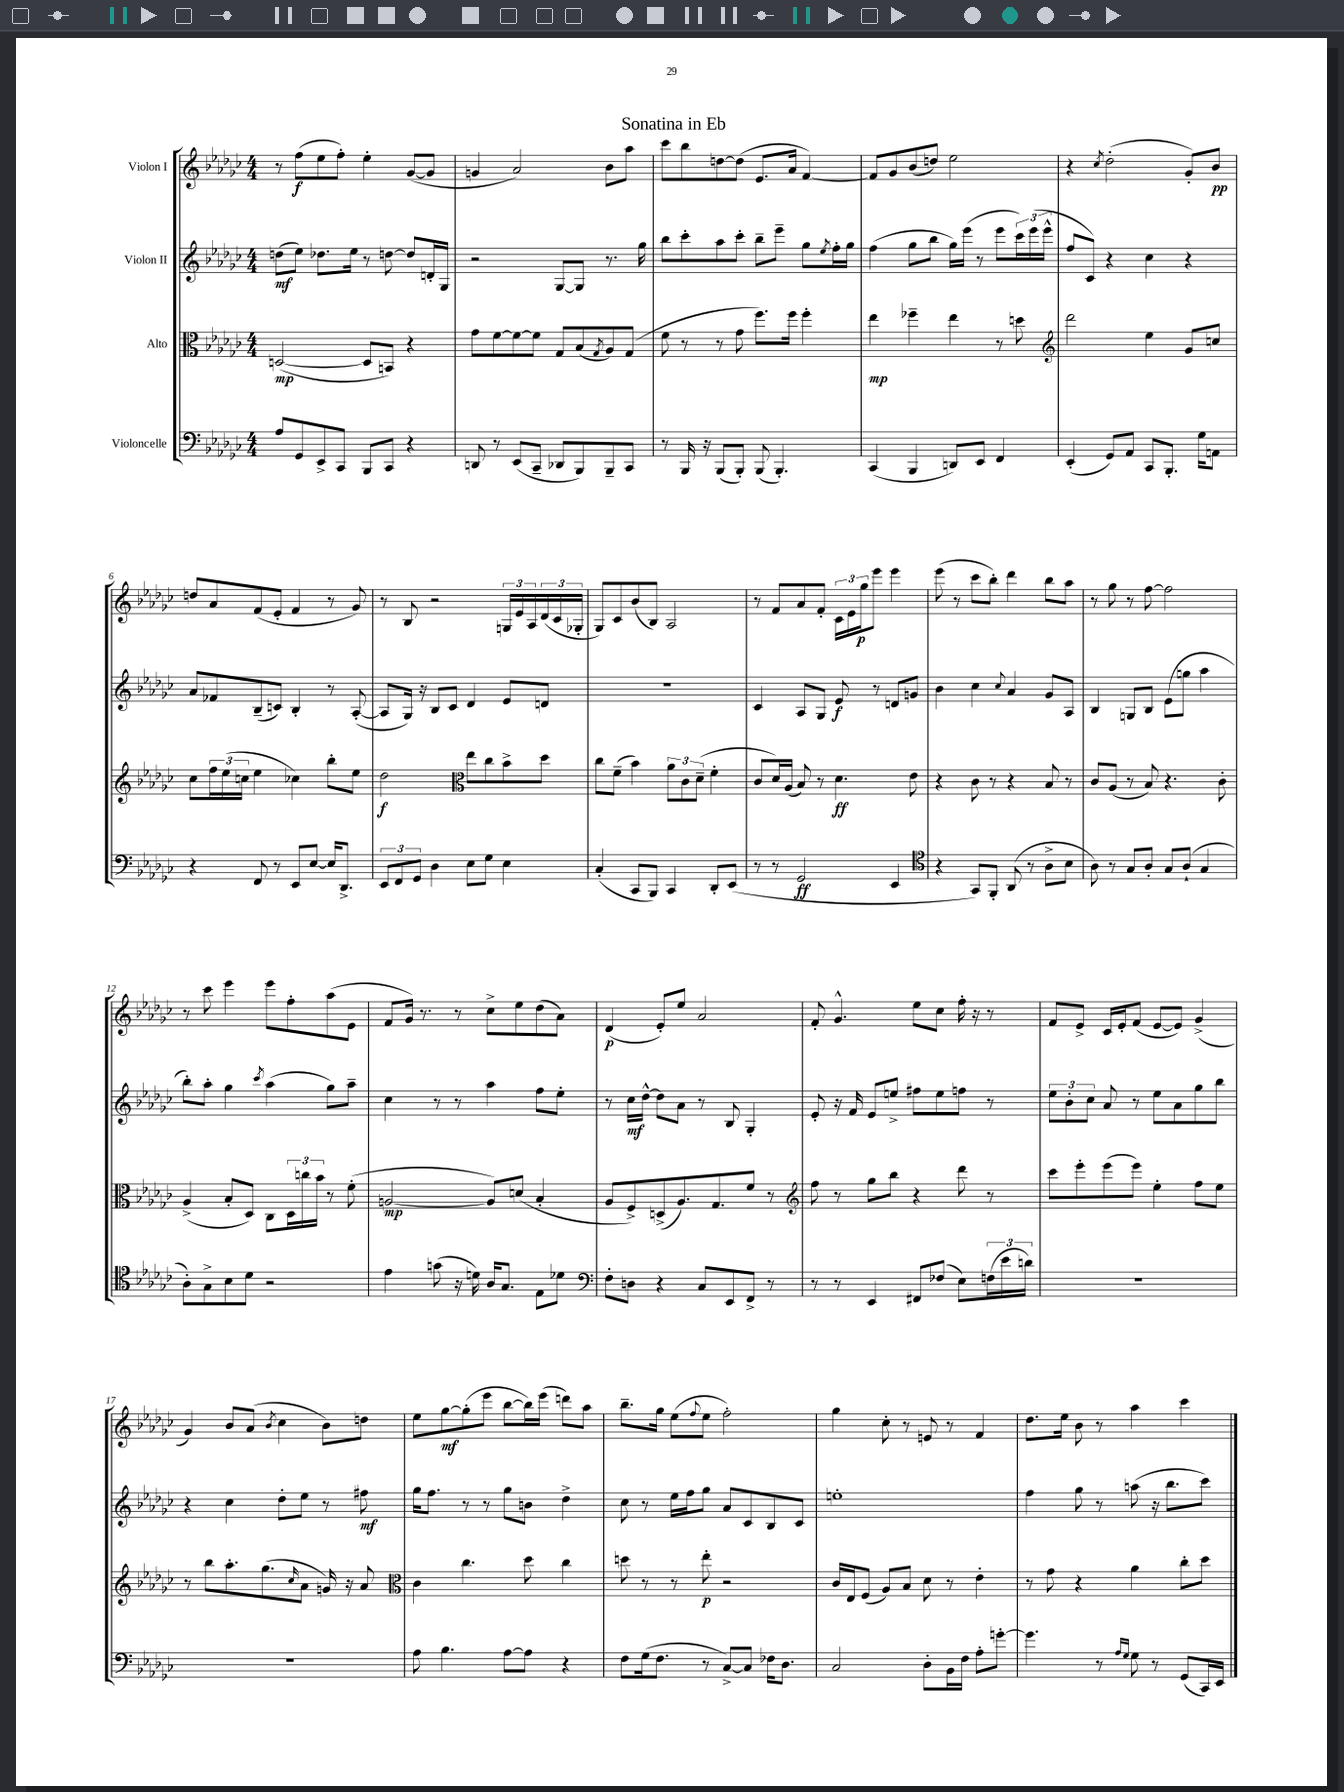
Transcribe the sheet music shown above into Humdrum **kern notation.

**kern	**dynam	**kern	**dynam	**kern	**dynam	**kern	**dynam
*part4	*part4	*part3	*part3	*part2	*part2	*part1	*part1
*staff4	*staff4	*staff3	*staff3	*staff2	*staff2	*staff1	*staff1
*I"Violoncelle	*	*I"Alto	*	*I"Violon II	*	*I"Violon I	*
*clefF4	*	*clefC3	*	*clefG2	*	*clefG2	*
*k[b-e-a-d-g-c-]	*	*k[b-e-a-d-g-c-]	*	*k[b-e-a-d-g-c-]	*	*k[b-e-a-d-g-c-]	*
*M4/4	*	*M4/4	*	*M4/4	*	*M4/4	*
=1	=1	=1	=1	=1	=1	=1	=1
8A-/L	.	([2Dn/	mp	(8ddn\L	mf	8r	.
8GG-/	.	.	.	8ee-\J)	.	(8ff\L	f
8EE-^/	.	.	.	8.dd-X\L	.	8ee-\	.
8CC-/J	.	.	.	.	.	8ff'\J)	.
.	.	.	.	16ee-\Jk	.	.	.
8BBB-/L	.	8D/L]	.	8r	.	4ee-'\	.
8CC-/J	.	8BBn/J)	.	[8ddn\	.	.	.
4r	.	4r	.	8dd/L]	.	([8g-/L	.
.	.	.	.	16dn'/L	.	8g-/J]	.
.	.	.	.	16G-/JJ	.	.	.
=2	=2	=2	=2	=2	=2	=2	=2
8DDn/	.	8g-\L	.	2r	.	4gn/	.
8r	.	[8f\	.	.	.	.	.
(8EE-/L	.	8f\_	.	.	.	2a-/)	.
8CC-~/J	.	8f\J]	.	.	.	.	.
8DD-X/L	.	8G-/L	.	[8G-/L	.	.	.
8BBB-/)	.	(8B-/	.	8G-/J]	.	.	.
.	.	8qG-/	.	.	.	.	.
8BBB-~/	.	8A-/)	.	8.r	.	8b-\L	.
8CC-/J	.	(8G-/J	.	.	.	8aa-\J	.
.	.	.	.	16gg-\	.	.	.
=3	=3	=3	=3	=3	=3	=3	=3
8r	.	8f\	.	8bb-\L	.	8ccc-\L	.
16BBB-/	.	8r	.	8ccc-'\	.	8bb-\	.
16r	.	.	.	.	.	.	.
(8BBB-/L	.	8r	.	8aa-\	.	[8ddn\	.
8BBB-'/J)	.	8g-\	.	8ccc-'\J	.	(8dd\J]	.
(8BBB-/	.	8.ff\L)	.	8bb-~\L	.	8.e-/L	.
4.BBB-'/)	.	.	.	8eee-~\J	.	.	.
.	.	16ff\Jk	.	.	.	16a-/Jk	.
.	.	4ff'\	.	8gg-\L	.	[4f/)	.
.	.	.	.	8qee-/	.	.	.
.	.	.	.	16ff'\L	.	.	.
.	.	.	.	16gg-\JJ	.	.	.
=4	=4	=4	=4	=4	=4	=4	=4
(4CC-/	.	4ee-\	mp	(4ff\	.	8f/L]	.
.	.	.	.	.	.	8g-/	.
4BBB-/	.	4ff-X~\	.	8gg-\L	.	(8b-/	.
.	.	.	.	8bb-\J	.	8ddn/J)	.
8DDn/L)	.	4ee-\	.	16gg-\LL)	.	2ee-\	.
.	.	.	.	(16eee-\JJ	.	.	.
8EE-/J	.	.	.	8r	.	.	.
4FF/	.	8r	.	8eee-\L	.	.	.
.	.	8ddn\	.	24ccc-\L)	.	.	.
.	.	.	.	(24eee-\	.	.	.
.	.	.	.	24eee-^^\JJ	.	.	.
=5	=5	=5	=5	=5	=5	=5	=5
*	*	*clefG2	*	*	*	*	*
(4EE-'/	.	2ddd-\	.	8ff/L	.	4r	.
.	.	.	.	8c-/J)	.	.	.
.	.	.	.	.	.	8qcc-/	.
8GG-/L)	.	.	.	4r	.	(2dd-'\	.
8AA-/J	.	.	.	.	.	.	.
8CC-/L	.	4ee-\	.	4cc-\	.	.	.
8.BBB-'/J	.	.	.	.	.	.	.
.	.	8g-/L	.	4r	.	8g-'/L)	.
16G-\KL	.	.	.	.	.	.	.
8AAn\J	.	8ccn/J	.	.	.	8b-/J	pp
!!LO:LB:g=z
=6	=6	=6	=6	=6	=6	=6	=6
4r	.	8cc-\L	.	8a-/L	.	8ddn/L	.
.	.	24ff\L	.	8f-X/	.	8a-/	.
.	.	(24ee-\	.	.	.	.	.
.	.	24ccn\JJ	.	.	.	.	.
8FF/	.	4ee-\	.	(8B-~/	.	(8f/	.
8r	.	.	.	8cn/J)	.	8e-'/J	.
8EE-/L	.	4cc-X\)	.	4B-'/	.	4f/	.
[8E-/J	.	.	.	.	.	.	.
16E-/KL]	.	8bb-'\L	.	8r	.	8r	.
8.DD-^/J	.	.	.	.	.	.	.
.	.	8ee-\J	.	([8A-'/	.	8g-/)	.
=7	=7	=7	=7	=7	=7	=7	=7
12EE-/L	.	2dd-\	f	8A-/L]	.	8r	.
12FF/	.	.	.	.	.	.	.
.	.	.	.	16G-/Jk)	.	8B-/	.
12GG-/J	.	.	.	.	.	.	.
.	.	.	.	16r	.	.	.
4D-\	.	.	.	8B-/L	.	2r	.
.	.	.	.	8c-/J	.	.	.
*	*	*clefC3	*	*	*	*	*
8E-\L	.	8ee-\L	.	4d-/	.	.	.
8G-\J	.	8cc-\	.	.	.	.	.
4E-\	.	8b-^\	.	8e-/L	.	24Gn/LL	.
.	.	.	.	.	.	24e-/	.
.	.	.	.	.	.	24A-/	.
.	.	8dd-\J	.	8dn/J	.	(24d-/	.
.	.	.	.	.	.	24c-/	.
.	.	.	.	.	.	24G-X'/JJ	.
=8	=8	=8	=8	=8	=8	=8	=8
(4C-'/	.	8cc-\L	.	1r	.	8G-/L)	.
.	.	(8f~\J	.	.	.	8c-/	.
8CC-/L	.	4b-\)	.	.	.	(8b-/	.
8BBB-/J)	.	.	.	.	.	8B-/J)	.
4CC-/	.	12a-\L	.	.	.	2A-/	.
.	.	12c-\	.	.	.	.	.
.	.	(12d-~\J	.	.	.	.	.
8DD-'/L	.	4f'\	.	.	.	.	.
(8EE-/J	.	.	.	.	.	.	.
=9	=9	=9	=9	=9	=9	=9	=9
8r	.	8c-/L	.	4c-/	.	8r	.
8r	.	16d-/L)	.	.	.	8f/L	.
.	.	(16A-/JJ	.	.	.	.	.
2GG-/	ff	8B-/)	.	8A-/L	.	8a-/	.
.	.	8r	.	8G-/J	.	8f'/J	.
.	.	4.d-\	ff	8e-/	f	24c-\LL	.
.	.	.	.	.	.	24e-\	.
.	.	.	.	.	.	24gg-\J	p
.	.	.	.	8r	.	8eee-\J	.
4EE-/	.	.	.	8dn/L	.	4eee-\	.
.	.	8e-\	.	8gn/J	.	.	.
=10	=10	=10	=10	=10	=10	=10	=10
*clefC4	*	*	*	*	*	*	*
4r	.	4r	.	4b-\	.	(8eee-\	.
.	.	.	.	.	.	8r	.
8GG-/L)	.	8c-\	.	4cc-\	.	8ccc-\L	.
8FF'/J	.	8r	.	.	.	8bb-'\J)	.
.	.	.	.	8qqcc-/	.	.	.
(8AA-/	.	4r	.	4a-/	.	4ddd-\	.
8r	.	.	.	.	.	.	.
8A-^\L	.	8B-/	.	8g-/L	.	8bb-\L	.
8B-\J	.	8r	.	8A-/J	.	8aa-\J	.
=11	=11	=11	=11	=11	=11	=11	=11
8A-\)	.	8c-/L	.	4B-/	.	8r	.
8r	.	(8A-/J	.	.	.	8gg-\	.
8G-/L	.	8r	.	8Gn/L	.	8r	.
8A-'/J	.	8B-/)	.	8B-/J	.	[8ff\	.
8G-/L	.	4.r	.	(8e-\L	.	2ff\]	.
(8A-`/J	.	.	.	8ggn\J	.	.	.
4G-/	.	.	.	4aa-\	.	.	.
.	.	8c-'\	.	.	.	.	.
!!LO:LB:g=z
=12	=12	=12	=12	=12	=12	=12	=12
8A-'\L)	.	(4A-^/	.	8bb-'\L)	.	8r	.
8G-^\	.	.	.	8aa-'\J	.	8ccc-\	.
8B-\	.	8B-'/L	.	4gg-\	.	4eee-\	.
8d-\J	.	8D-/J)	.	.	.	.	.
.	.	.	.	8qccc-/	.	.	.
2r	.	8C-\L	.	(4aa-\	.	8eee-\L	.
.	.	24D-\L	.	.	.	8ff'\	.
.	.	24ccn\	.	.	.	.	.
.	.	24b-\JJ	.	.	.	.	.
.	.	8r	.	8gg-\L)	.	(8aa-\	.
.	.	(8f'\	.	8aa-~\J	.	8e-\J	.
=13	=13	=13	=13	=13	=13	=13	=13
4e-\	.	[2An/	mp	4cc-\	.	8f/L	.
.	.	.	.	.	.	16g-/Jk)	.
.	.	.	.	.	.	8.r	.
(8gn\	.	.	.	8r	.	.	.
16r	.	.	.	8r	.	8r	.
16dn\)	.	.	.	.	.	.	.
16A-/KL	.	8A/L])	.	4aa-\	.	8cc-^\L	.
8.G-/J	.	.	.	.	.	.	.
.	.	(8dn/J	.	.	.	8ee-\	.
8E-\L	.	4B-'/	.	8ff\L	.	(8dd-\	.
8d-X\J	.	.	.	8ee-'\J	.	8a-\J)	.
=14	=14	=14	=14	=14	=14	=14	=14
*clefF4	*	*	*	*	*	*	*
8F'\L	.	8A-/L	.	8r	.	(4d-/	p
8Dn\J	.	8F^/)	.	16cc-\LL	mf	.	.
.	.	.	.	[16dd-^^\JJ	.	.	.
4r	.	(8Dn^/	.	8dd-\L]	.	8e-'/L)	.
.	.	8.A-/)	.	8a-\J	.	8ee-/J	.
8C-/L	.	.	.	8r	.	2a-/	.
.	.	8.G-/	.	.	.	.	.
8EE-/	.	.	.	8B-/	.	.	.
8FF^/J	.	8f/J	.	4G-'/	.	.	.
8r	.	8r	.	.	.	.	.
=15	=15	=15	=15	=15	=15	=15	=15
*	*	*clefG2	*	*	*	*	*
8r	.	8ff\	.	8e-'/	.	8f'/	.
8r	.	8r	.	16r	.	4.g-^^/	.
.	.	.	.	16f/	.	.	.
4EE-/	.	8gg-\L	.	8e-/L	.	.	.
.	.	8bb-\J	.	8een^/J	.	.	.
8FF#X/L	.	4r	.	8ff#X\L	.	8ee-\L	.
(8F-X/J	.	.	.	8ee\	.	8cc-\J	.
8E-\L)	.	8ddd-\	.	8ffn\J	.	16ff'\	.
.	.	.	.	.	.	16r	.
(24Fn\L	.	8r	.	8r	.	8r	.
24e-\	.	.	.	.	.	.	.
24dn\JJ)	.	.	.	.	.	.	.
=16	=16	=16	=16	=16	=16	=16	=16
1r	.	8ccc-\L	.	12ee-\L	.	8f/L	.
.	.	.	.	12b-'\	.	.	.
.	.	8eee-'\	.	.	.	8e-^/J	.
.	.	.	.	12cc-\J	.	.	.
.	.	(8eee-\	.	8a-/	.	16c-/LL	.
.	.	.	.	.	.	16e-'/J	.
.	.	8eee-\J)	.	8r	.	(8f/J	.
.	.	4ee-'\	.	8ee-\L	.	[8e-/L	.
.	.	.	.	8a-\	.	8e-/J])	.
.	.	8ff\L	.	8gg-\	.	(4g-^/	.
.	.	8ee-\J	.	8bb-\J	.	.	.
!!LO:LB:g=z
=17	=17	=17	=17	=17	=17	=17	=17
1r	.	8r	.	4r	.	4g-/)	.
.	.	8bb-\L	.	.	.	.	.
.	.	8.aa-'\	.	4cc-\	.	8b-/L	.
.	.	.	.	.	.	(8a-/J	.
.	.	(8.gg-\	.	.	.	.	.
.	.	.	.	.	.	8qb-/	.
.	.	.	.	8dd-'\L	.	4cc-\	.
.	.	16qqcc-/	.	.	.	.	.
.	.	8a-\J	.	8ee-\J	.	.	.
.	.	16gn/)	.	8r	.	8b-\L)	.
.	.	16r	.	.	.	.	.
.	.	8a-/	.	8ff#X\	mf	8ddn\J	.
=18	=18	=18	=18	=18	=18	=18	=18
*	*	*clefC3	*	*	*	*	*
8A-\	.	4c-\	.	16gg-\KL	.	8ee-\L	.
.	.	.	.	8.ff\J	.	.	.
4.B-\	.	.	.	.	.	[8gg-\	mf
.	.	4.cc-\	.	8r	.	(8gg-'\]	.
.	.	.	.	8r	.	8eee-\J	.
[8A-\L	.	.	.	8gg-\L	.	[8bb-\L	.
8A-\J]	.	8dd-\	.	8bn\J	.	16bb-\L])	.
.	.	.	.	.	.	(16eee-\JJ	.
4r	.	4cc-\	.	4dd-^\	.	8dddn\L)	.
.	.	.	.	.	.	8aa-\J	.
=19	=19	=19	=19	=19	=19	=19	=19
8F\L	.	8ddn\	.	8cc-\	.	8.bb-~\L	.
(16G-\k	.	8r	.	8r	.	.	.
8.F\J	.	.	.	.	.	16gg-\Jk	.
.	.	8r	.	16ee-\LL	.	(8ee-\L	.
.	.	.	.	16ff\J	.	.	.
.	.	.	.	.	.	8qqff/	.
8r	.	8ee-'\	p	8gg-\J	.	8ee-\J	.
[8C-^/L)	.	2r	.	8a-/L	.	2ff'\)	.
8C-/J]	.	.	.	8c-/	.	.	.
16F-X\KL	.	.	.	8B-/	.	.	.
8.D-\J	.	.	.	.	.	.	.
.	.	.	.	8c-/J	.	.	.
=20	=20	=20	=20	=20	=20	=20	=20
2C-/	.	16c-/LL	.	1een'	.	4gg-\	.
.	.	16E-/J	.	.	.	.	.
.	.	(8F/J	.	.	.	.	.
.	.	8A-/L)	.	.	.	8cc-'\	.
.	.	8B-/J	.	.	.	8r	.
8D-'\L	.	8d-\	.	.	.	8en/	.
16BB-\L	.	8r	.	.	.	8r	.
16F\JJ	.	.	.	.	.	.	.
8A-'\L	.	4e-'\	.	.	.	4f/	.
[8gn'\J	.	.	.	.	.	.	.
=21	=21	=21	=21	=21	=21	=21	=21
4.g\]	.	8r	.	4ff\	.	8.dd-\L	.
.	.	8g-\	.	.	.	.	.
.	.	.	.	.	.	16ee-\Jk	.
.	.	4r	.	8gg-\	.	8b-\	.
8r	.	.	.	8r	.	8r	.
16qqA-/LL	.	.	.	.	.	.	.
16qqG-/JJ	.	.	.	.	.	.	.
8G-\	.	4a-\	.	(8aan\	.	4aa-\	.
8r	.	.	.	16r	.	.	.
.	.	.	.	8.bb-\L	.	.	.
(8GG-/L	.	8cc-'\L	.	.	.	4ccc-\	.
16CC-/L)	.	8dd-\J	.	8ccc-\J)	.	.	.
16EE-/JJ	.	.	.	.	.	.	.
==	==	==	==	==	==	==	==
*-	*-	*-	*-	*-	*-	*-	*-
